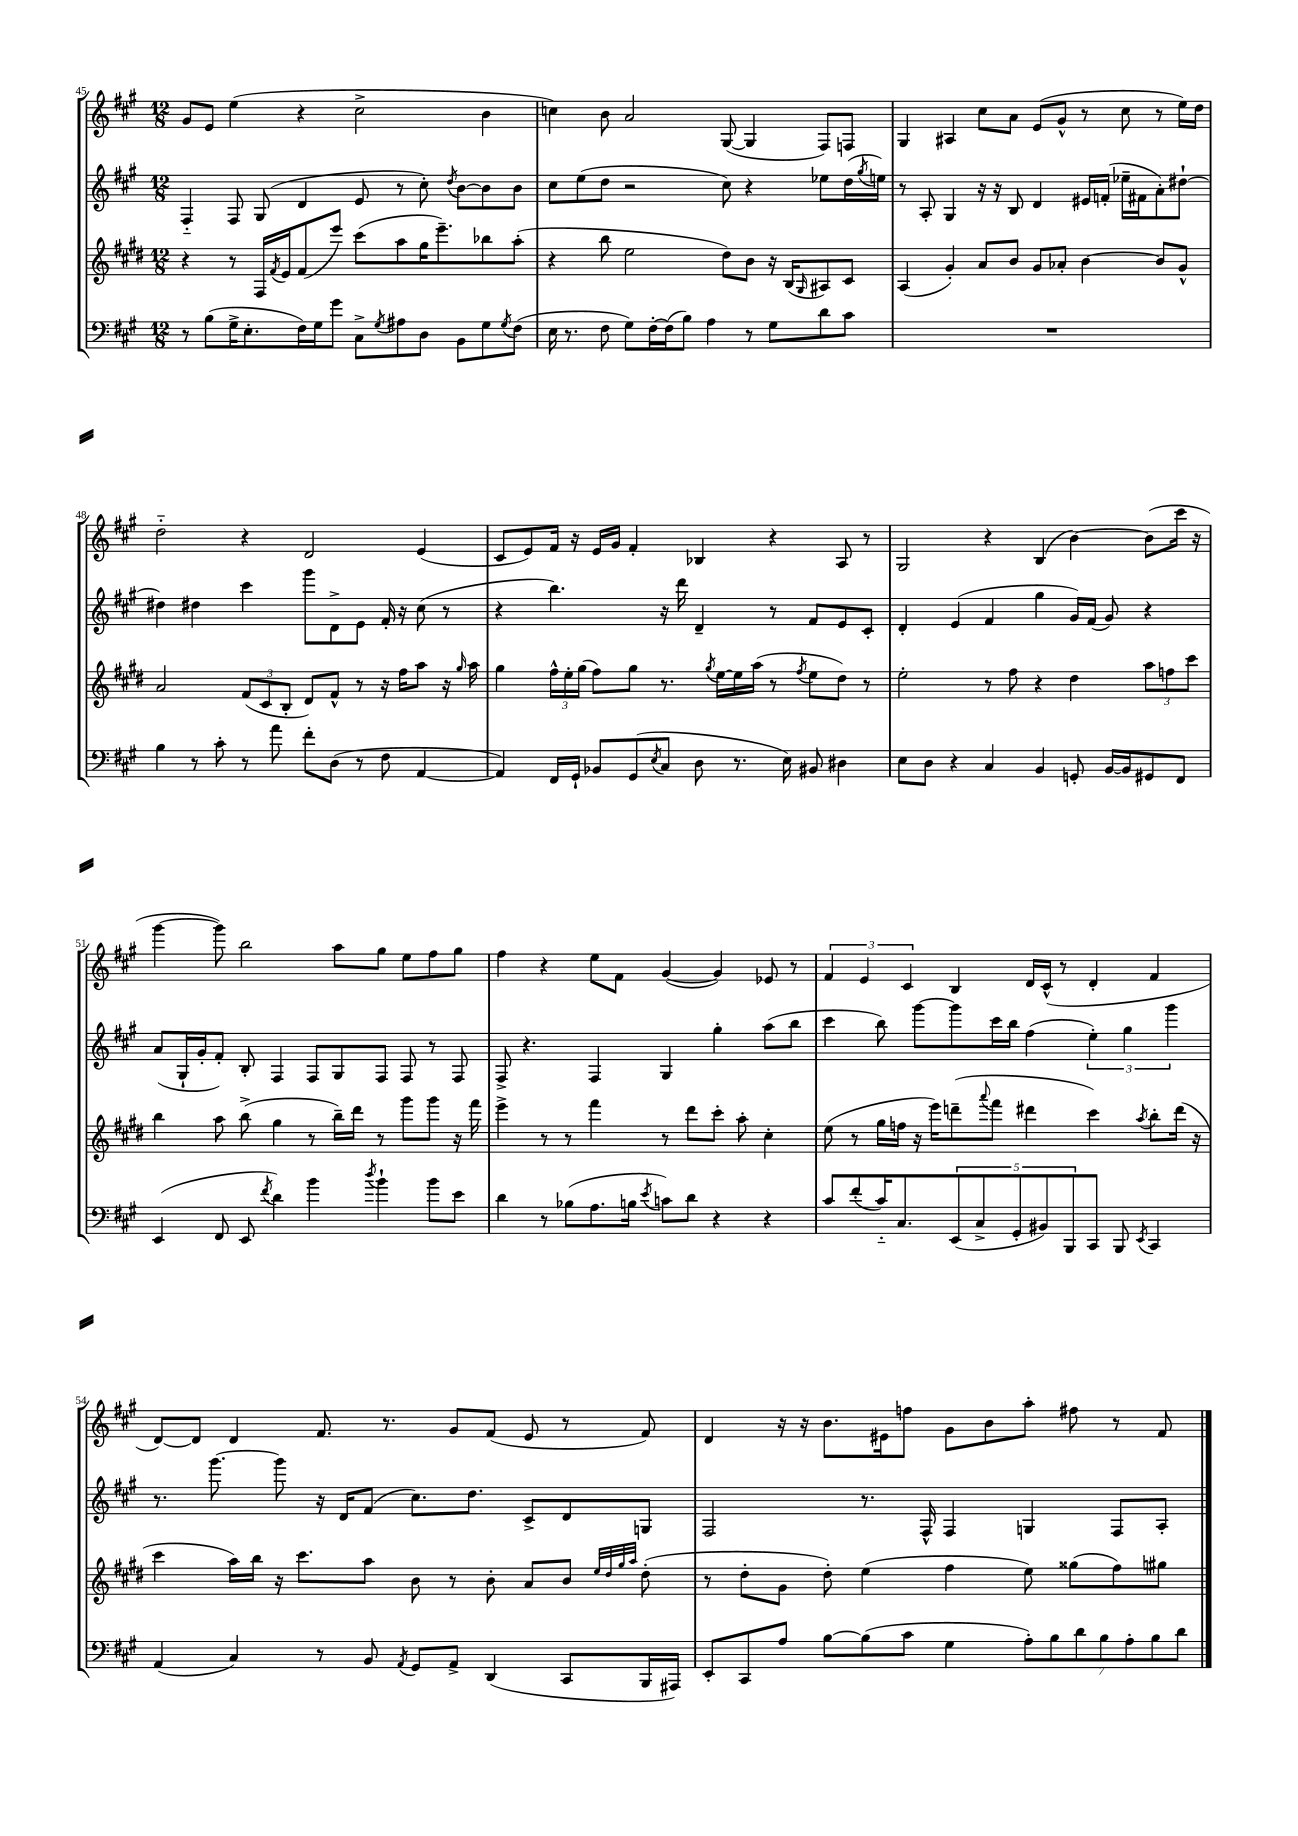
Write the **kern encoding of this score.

**kern	**kern	**kern	**kern
*staff4	*staff3	*staff2	*staff1
*clefF4	*clefG2	*clefG2	*clefG2
*k[f#c#g#]	*k[f#c#g#d#]	*k[f#c#g#]	*k[f#c#g#]
*M12/8	*M12/8	*M12/8	*M12/8
8r	4r	4F#'~	8g#
(8B	.	.	8e
16G#^	8r	8F#	(4ee
8.E'	.	.	.
.	16F#	(8G#	.
.	8qf#	.	.
.	16e	.	.
16F#)	(8f#	4d	4r
16G#	.	.	.
8g#	8eee)	.	.
8C#^	(8ccc#	8e	2cc#^
8qG#	.	.	.
8A#	8aa	8r	.
8D	16gg#	8cc#')	.
.	8.eee~)	.	.
.	.	8qdd	.
8BB	.	[8b	.
8G#	8bb-	8b]	4b
8qG#	.	.	.
(8F#	(8aa'	8b	.
=	=	=	=
16E	4r	8cc#	4cc)
8.r	.	.	.
.	.	(8ee	.
8F#	8bb	8dd	8b
8G#)	2ee	2r	2a
[16F#'	.	.	.
(16F#]	.	.	.
8B)	.	.	.
4A	.	.	.
.	8dd#)	8cc#)	([8G#
8r	8b	4r	4G#]
8G#	16r	.	.
.	(16B	.	.
.	16qqG#	.	.
8d	8A#)	8ee-	8F#)
8c#	8c#	(16dd	8F
.	.	8qgg#	.
.	.	16ee)	.
=	=	=	=
1.r	(4A	8r	4G#
.	.	8A'	.
.	4g#')	4G#	4A#
.	8a	16r	8cc#
.	.	16r	.
.	8b	8B	8a
.	8g#	4d	(8e
.	8a-'	.	8g#^^
.	[4b	16e#	8r
.	.	(16f'	.
.	.	16ee-~	8cc#
.	.	16f#	.
.	8b]	8a')	8r
.	8g#^^	[8dd#`	16ee)
.	.	.	16dd
=	=	=	=
4B	2a	4dd#]	2dd'~
8r	.	4dd#	.
8c#'	.	.	.
8r	(12f#	4ccc#	4r
.	12c#	.	.
8a	.	.	.
.	12B'	.	.
8f#'	8d#)	8ggg#	2d
(8D	8f#^^	8d^	.
8r	8r	8e	.
8F#	16r	16f#'	.
.	16ff#	16r	.
[4AA	8aa	(8cc#	(4e
.	16r	8r	.
.	16qqgg#	.	.
.	16aa	.	.
=	=	=	=
4AA])	4gg#	4r	8c#
.	.	.	8e)
16FF#	24ff#^^	4.bb)	16f#
.	24ee'	.	.
16GG#`	.	.	16r
.	(24gg#	.	.
8BB-	8ff#)	.	16e
.	.	.	16g#
(8GG#	8gg#	.	4f#'
8qE	.	.	.
8C#	8.r	16r	.
.	.	16ddd	.
8D	.	4d~	4B-
.	8qgg#	.	.
.	[16ee	.	.
8.r	16ee]	.	.
.	(16aa	.	.
.	8r	8r	4r
16E)	.	.	.
.	8qff#	.	.
8BB#	8ee	8f#	.
4D#	8dd#)	8e	8A
.	8r	8c#'	8r
=	=	=	=
8E	2ee'	4d'	2G#
8D	.	.	.
4r	.	(4e	.
4C#	8r	4f#	4r
.	8ff#	.	.
4BB	4r	4gg#	(4B
8GG'	4dd#	16g#)	[4b)
.	.	(16f#	.
[16BB	.	8g#)	.
16BB]	.	.	.
8GG#	12aa	4r	(8b]
.	12ff	.	.
8FF#	.	.	16ccc#
.	12ccc#	.	.
.	.	.	16r
=	=	=	=
(4EE	4bb	(8a	[4ggg#
.	.	16G#`	.
.	.	16g#'	.
8FF#	8aa	8f#')	8ggg#])
8EE	(8bb^	8B'	2bb
8qf#	.	.	.
4d)	4gg#	4F#	.
4b	8r	8F#	.
.	16bb~)	8G#	8aa
.	16ddd#	.	.
8qdd	.	.	.
4b`	8r	8F#	8gg#
.	8ggg#	8F#	8ee
8b	8ggg#	8r	8ff#
8e	16r	8F#	8gg#
.	16fff#	.	.
=	=	=	=
4d	4eee^	8F#^	4ff#
.	.	4.r	.
8r	8r	.	4r
(8B-	8r	.	.
8.A	4fff#	4F#	8ee
.	.	.	8f#
16B	.	.	.
8qe	.	.	.
8c)	8r	4G#	([4g#
8d	8ddd#	.	.
4r	8ccc#'	4gg#'	4g#])
.	8aa'	.	.
4r	4cc#'	(8aa	8e-
.	.	8bb	8r
=	=	=	=
8c#	(8ee	4ccc#	6f#
(8f#'	8r	.	.
.	.	.	6e
16c#'~)	16gg#	8bb)	.
8.C#	16ff	.	.
.	.	.	6c#
.	16r	[8ggg#	.
.	16eee)	.	.
(10EE	(8ddd~	8ggg#]	4B
10C#^	.	.	.
.	8qqaaa	.	.
.	8fff#	16ccc#	.
.	.	16bb	.
10GG#'	.	.	.
.	4ddd#	(4ff#	16d
10BB#)	.	.	.
.	.	.	(16c#^^
.	.	.	8r
10BBB	.	.	.
8CC#	4ccc#)	6ee')	4d'
8BBB	.	.	.
.	.	6gg#	.
8qEE	8qaa	.	.
4CC#	8bb'	.	4f#
.	.	6ggg#	.
.	(16ddd#	.	.
.	16r	.	.
=	=	=	=
(4AA	4ccc#	8.r	[8d)
.	.	.	8d]
.	.	[8.ggg#	.
4C#)	16aa)	.	4d
.	16bb	.	.
.	16r	8ggg#]	.
.	8.ccc#	.	.
8r	.	16r	8.f#
.	.	16d	.
8BB	8aa	(8f#	.
.	.	.	8.r
8qAA	.	.	.
8GG#	8b	8.cc#)	.
8AA^	8r	.	8g#
.	.	8.dd	.
(4DD	8b'	.	(8f#
.	8a	8c#^	8e
8CC#	8b	8d	8r
.	32qqee	.	.
.	32qqdd#	.	.
.	32qqgg#	.	.
.	32qqaa	.	.
16BBB	(8dd#'	8G	8f#)
16AAA#)	.	.	.
=	=	=	=
8EE'	8r	2F#	4d
8CC#	8dd#'	.	.
8A	8g#	.	16r
.	.	.	16r
[8B	8dd#')	.	8.b
(8B]	(4ee	8.r	.
.	.	.	16e#
8c#	.	.	8ff
.	.	16F#^^	.
4G#	4ff#	4F#	8g#
.	.	.	8b
14A')	8ee)	4G	8aa'
14B	.	.	.
.	(8gg##	.	8ff#
14d	.	.	.
14B	.	.	.
.	8ff#)	8F#	8r
14A'	.	.	.
14B	.	.	.
.	8gg#	8A'	8f#
14d	.	.	.
==	==	==	==
*-	*-	*-	*-
